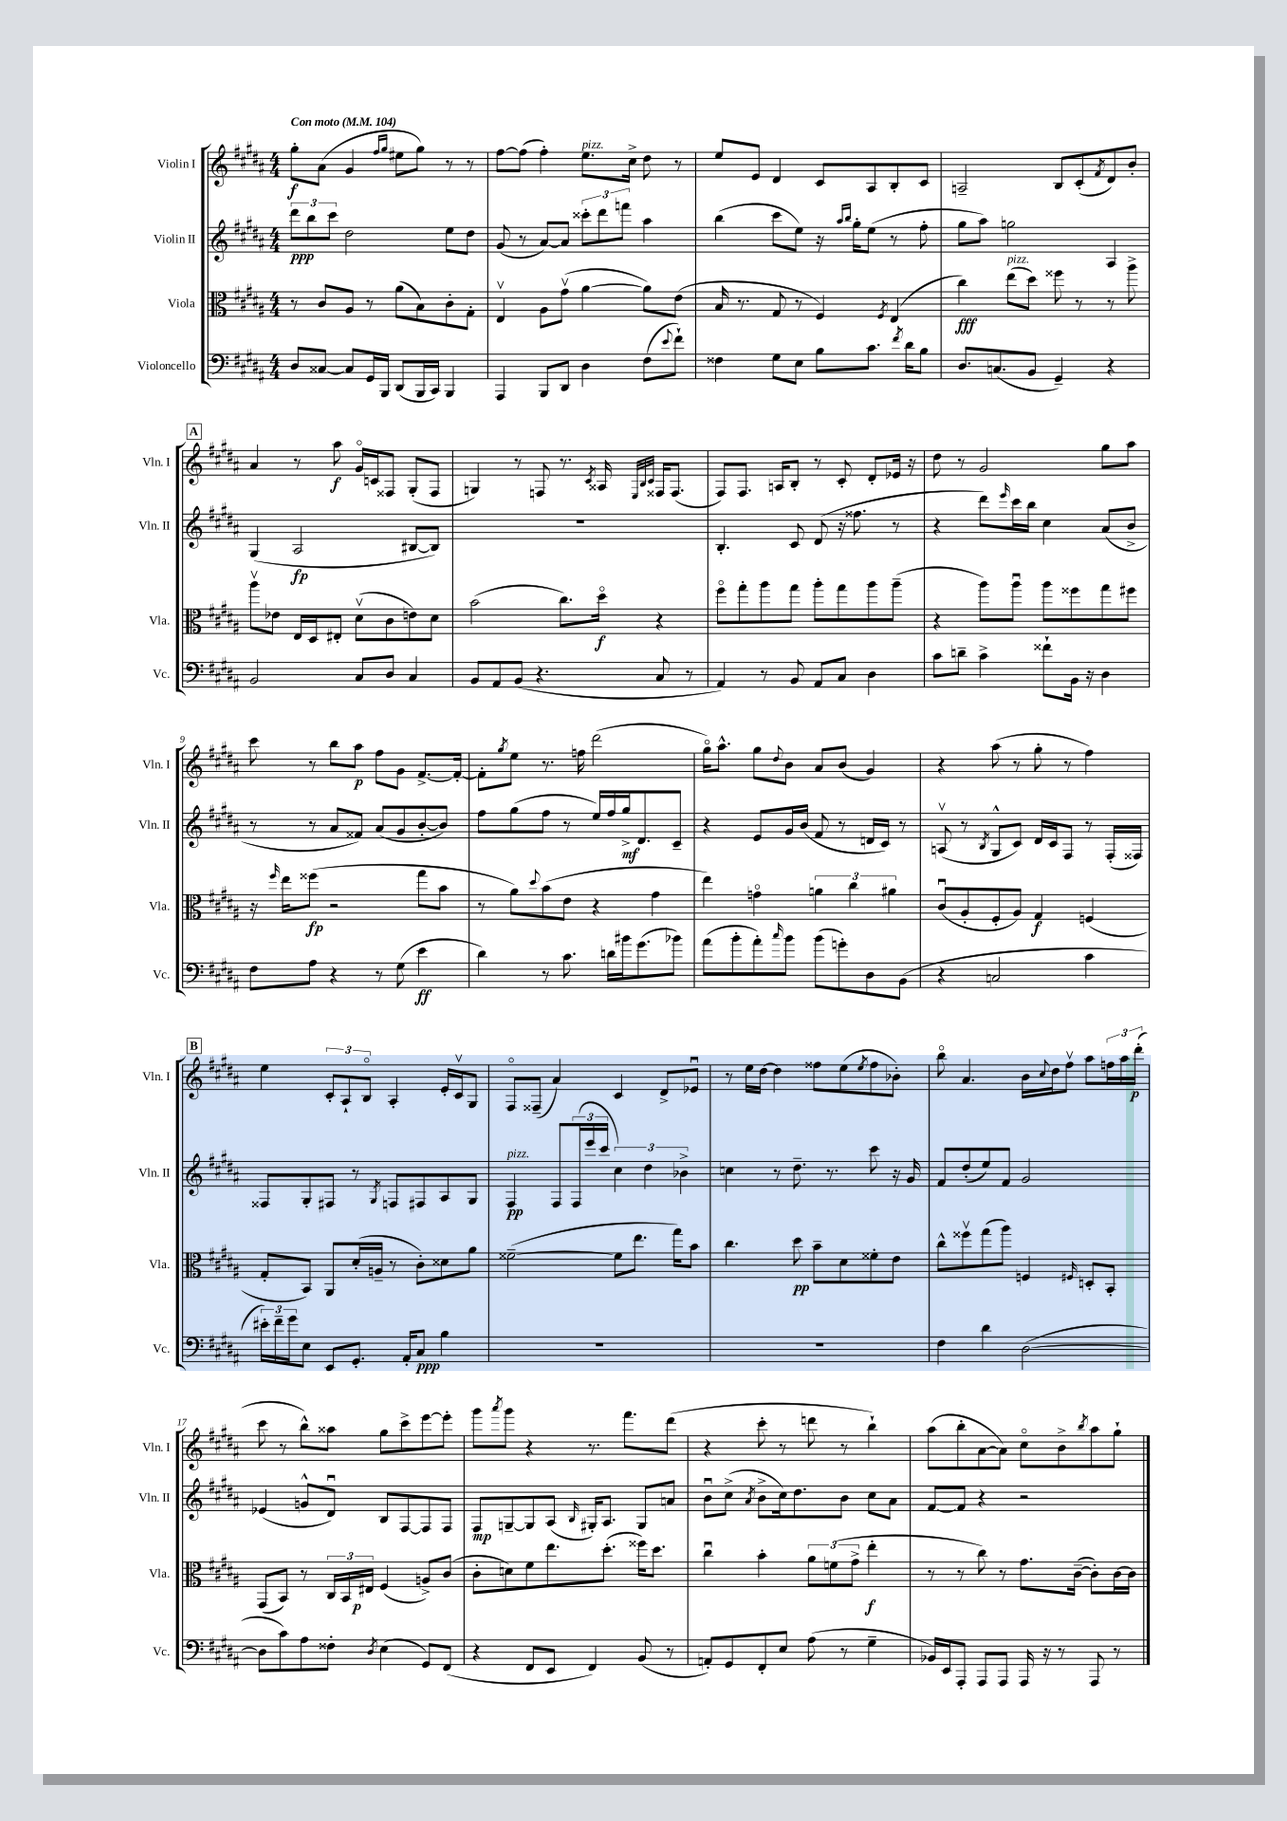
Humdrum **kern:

**kern	**kern	**kern	**kern
*staff4	*staff3	*staff2	*staff1
*clefF4	*clefC3	*clefG2	*clefG2
*k[f#c#g#d#a#]	*k[f#c#g#d#a#]	*k[f#c#g#d#a#]	*k[f#c#g#d#a#]
*M4/4	*M4/4	*M4/4	*M4/4
*MM104	*MM104	*MM104	*MM104
8D#	8r	12ddd#	8gg#'
.	.	12bb	.
[8C##	8c#	.	(8a#
.	.	12ccc#	.
8C##]	8A#	2dd#	4g#
16GG#	8r	.	.
16BBB	.	.	.
.	.	.	16qqff#
.	.	.	16qqgg#
(8DD#	(8a#	.	8ee#
16BBB	8B)	.	8gg#)
16CC#)	.	.	.
4BBB	8c#'	8ee	8r
.	8G#'	8dd#	8r
=	=	=	=
4AAA#	4Ev	(8g#	[8ff#
.	.	8r	(8ff#]
8BBB	8A#	[8a#)	4ff#')
8DD#	(8g#v	8a#]	.
4D#	[4a#	12ccc##'	8.ee
.	.	12ddd#	.
.	.	12fff	.
.	.	.	16cc#^
(8F#	8a#])	4aa#	8dd#
8qqe	.	.	.
8f#`)	(8e	.	8r
=	=	=	=
4F##	16B	(4bb	8ee
.	8.r	.	.
.	.	.	8e
8G#	8G#	8ccc#	4d#
8E	8r	8ee)	.
8B	4F#)	16r	8c#
.	.	16qqaa#	.
.	.	16qqbb	.
.	.	16gg#'	.
8.c#	.	(8ee	8A#
.	8qF#	.	.
.	(4E	8r	8B'
8qf#	.	.	.
16d#	.	.	.
8B	.	8ff#'	8c#
=	=	=	=
8.D#	4cc#)	8gg#	2A~
.	.	8aa#)	.
(8.C	.	.	.
.	(8ee	2gg	.
8BB	8dd#)	.	.
4GG#~)	8ff##	.	8B
.	8r	.	(8c#'
.	.	.	8qf#
4r	8r	4A#	8d#)
.	8aa#^	.	8b'
=	=	=	=
2BB	8aa#v	(4G#	4a#
.	8e-	.	.
.	16E	2A#	8r
.	16D#	.	.
.	8E#'	.	8aa#
8C#	(8d#v	.	16g#o
.	.	.	16c
8D#	8c#	.	8F##
4C#	8e)	[8B#	(8G#'
.	8d#	8B#])	8F##
=	=	=	=
8BB	(2b	1r	4G)
8AA#	.	.	.
(8BB	.	.	8r
4.r	.	.	8F
.	8.cc#)	.	8.r
.	.	.	8qc#
.	16dd#o	.	16A##
.	.	.	32qqE
.	.	.	32qqB
.	.	.	32qqc#
8C#	4r	.	16F##
.	.	.	(8.F##
8r	.	.	.
=	=	=	=
4AA#)	8ff#o	4.B'	8F#)
.	8gg#'	.	8.F#
8r	8aa#	.	.
.	.	.	16A
8BB	8gg#	8c#	8B'
8AA#	8aa#'	(8d#	8r
8C#	8gg#	16r	8c#'
.	.	8.ff##	.
4D#	8aa#	.	8d#'
.	(8aa#~	8r	16e-
.	.	.	16r
=	=	=	=
8c#	4r	4r	8dd#
8d~	.	.	8r
4c#^	8aa#)	8ddd#)	2g#
.	.	16qqeee	.
.	8aa#u	16ccc#	.
.	.	16bb	.
8f##`	8aa#	4cc#	.
16BB	8ff##	.	.
16r	.	.	.
4D#	8gg#	(8a#	8gg#
.	8ff#	8b^	8aa#
=	=	=	=
8F#	16r	8r	8ccc#
.	16qqff#	.	.
.	16ee	.	.
8A#	(8ff##	8r	8r
4r	2r	8a#	8bb
.	.	8f##)	8aa#
8r	.	(8a#	8ff#
(8G#	.	8g#	8g#
4e	8gg#	[8b'	[8.f#^
.	8b	8b])	.
.	.	.	16f#'_
=	=	=	=
4d#)	8r	8ff#	8f#']
.	.	.	8qgg#
.	8a#)	(8gg#	8ee
.	8qqdd#	.	.
8r	(8b	8ff#	8.r
8.c#	8e	8r	.
.	.	.	16ff
.	4r	16ee)	(2ddd#
16d	.	16ff#	.
16b#	.	16gg#^	.
(8.g#	.	8.d#	.
.	4g#	.	.
8b-)	.	8c#~	.
=	=	=	=
(8a#	4ee)	4r	16gg#o)
.	.	.	8.aa#^^
8b'	.	.	.
8a#')	4go	8e	8gg#
16qqcc#	.	.	8qqdd#
8b	.	16g#	8b
.	.	(16b	.
(8b	6a	8f#	8a#
8g')	.	8r	(8b
.	6cc#	.	.
8D#	.	16d	4g#)
.	.	16c#)	.
.	6a#	.	.
(8BB	.	8r	.
=	=	=	=
4r	(8c#u	(8Av	4r
.	8A#'	8r	.
.	.	8qB	.
2C	8F#'	8G#^^	(8aa#
.	8A#)	8c#)	8r
.	4G#	16d#	8gg#'
.	.	16c#	.
.	.	8F#	8r
4c#	(4F	8r	4ff#)
.	.	(16F#'	.
.	.	16F##)	.
=	=	=	=
24e#')	8G#'	8F##	4ee
24f#~	.	.	.
24g#	.	.	.
8E	8BB)	8G#'	.
8EE	8AA#	8F#	12c#'
.	.	.	12A#`
8.GG#'	(16d#'	8r	.
.	.	.	12Bo
.	16A~	.	.
.	.	8qG#	.
.	8r	8F	4A#'
16AA#'	.	.	.
8C#	8c#')	8F#	.
4B	8d##	8A#	16e'
.	.	.	16c#v
.	8a#	8G#	8G#
=	=	=	=
1r	([2f##~	4F#	8F#o
.	.	.	(8F##~
.	.	8F#	4a#)
.	.	(24F#	.
.	.	24eee	.
.	.	24ccc#	.
.	8f##]	6cc#)	4c#
.	8.ee	.	.
.	.	6dd#	.
.	.	.	8d#^
.	16gg#)	.	.
.	.	6b-^	.
.	8b	.	8e-u
=	=	=	=
1r	4.cc#	4cc	8r
.	.	.	16ee
.	.	.	[16dd#
.	.	8r	4dd#]
.	8dd#	8.dd#~	.
.	8b~	.	8ff##
.	.	8.r	.
.	8d#	.	(8ee
.	.	.	8qee
.	8f##'	8ccc#	8ff##
.	8e	16r	8b-')
.	.	16g#	.
=	=	=	=
4F#	8cc#^^	8f#	8bbo
.	8ff##v	(8dd#'	4.a#
4d#	(8gg#	8ee)	.
.	8aa#)	8f#	.
([2D#	4F	2g#	16b
.	.	.	8qqcc#
.	.	.	16dd#
.	.	.	8ff#v
.	16qqF#	.	.
.	8D'	.	8aa#
.	8BB'	.	24ff
.	.	.	24aa#
.	.	.	(24ddd#'
=	=	=	=
8D#]	(8GG#	(4e-	8ccc#
8c#)	8BB)	.	8r
8A#	8r	8g^^	8bb^^)
8F##'	24C#	8d#u)	8aa##
.	24BB	.	.
.	24E#	.	.
8qD#	.	.	.
(4E	(4F#	8B	8gg#
.	.	[8F#	8ccc#^
8GG#)	8A^)	8F#]	[8eee
(8FF#	(8c#	8F#	8eee']
=	=	=	=
4r	8c#'	8F#	8ggg#
.	.	.	8qaaa#
.	8d)	[8G~	8ggg#
8FF#	8f#	8G]	4r
8EE	8.ee	(8A#	.
.	.	16qqB	.
4FF#)	.	16G#')	8.r
.	(8.dd#'	8.A#	.
.	.	.	8.fff#
(8BB	16ff##)	8G#	.
.	8.dd#	.	.
8r	.	8a	(8ddd#
=	=	=	=
8AA')	4cc#u	8bu	4r
8GG#	.	(8cc#^	.
.	.	8qa#	.
8FF#'	4b'	8b^	8ccc#'
8E	.	16cc#)	8r
.	.	8.dd#	.
(8A#	12a#	.	8ddd
.	(12f	.	.
8r	.	8b	8r
.	12g#^	.	.
4G#~	4ee'	8cc#	4bb`)
.	.	8a#	.
=	=	=	=
16BB-)	8r	[8f#	(8aa#
16EE	.	.	.
8AAA#'	8r	8f#]	8bb'
8AAA#	8cc#)	4r	[8a#
8AAA#	8r	.	8a#])
16AAA#	8.g#	2r	8cc#o
16r	.	.	.
8r	.	.	8b^
.	([16c#~	.	.
.	.	.	8qbb
8AAA#	8c#'])	.	8aa#
8r	[16c#	.	8gg#`
.	16c#]	.	.
==	==	==	==
*-	*-	*-	*-
